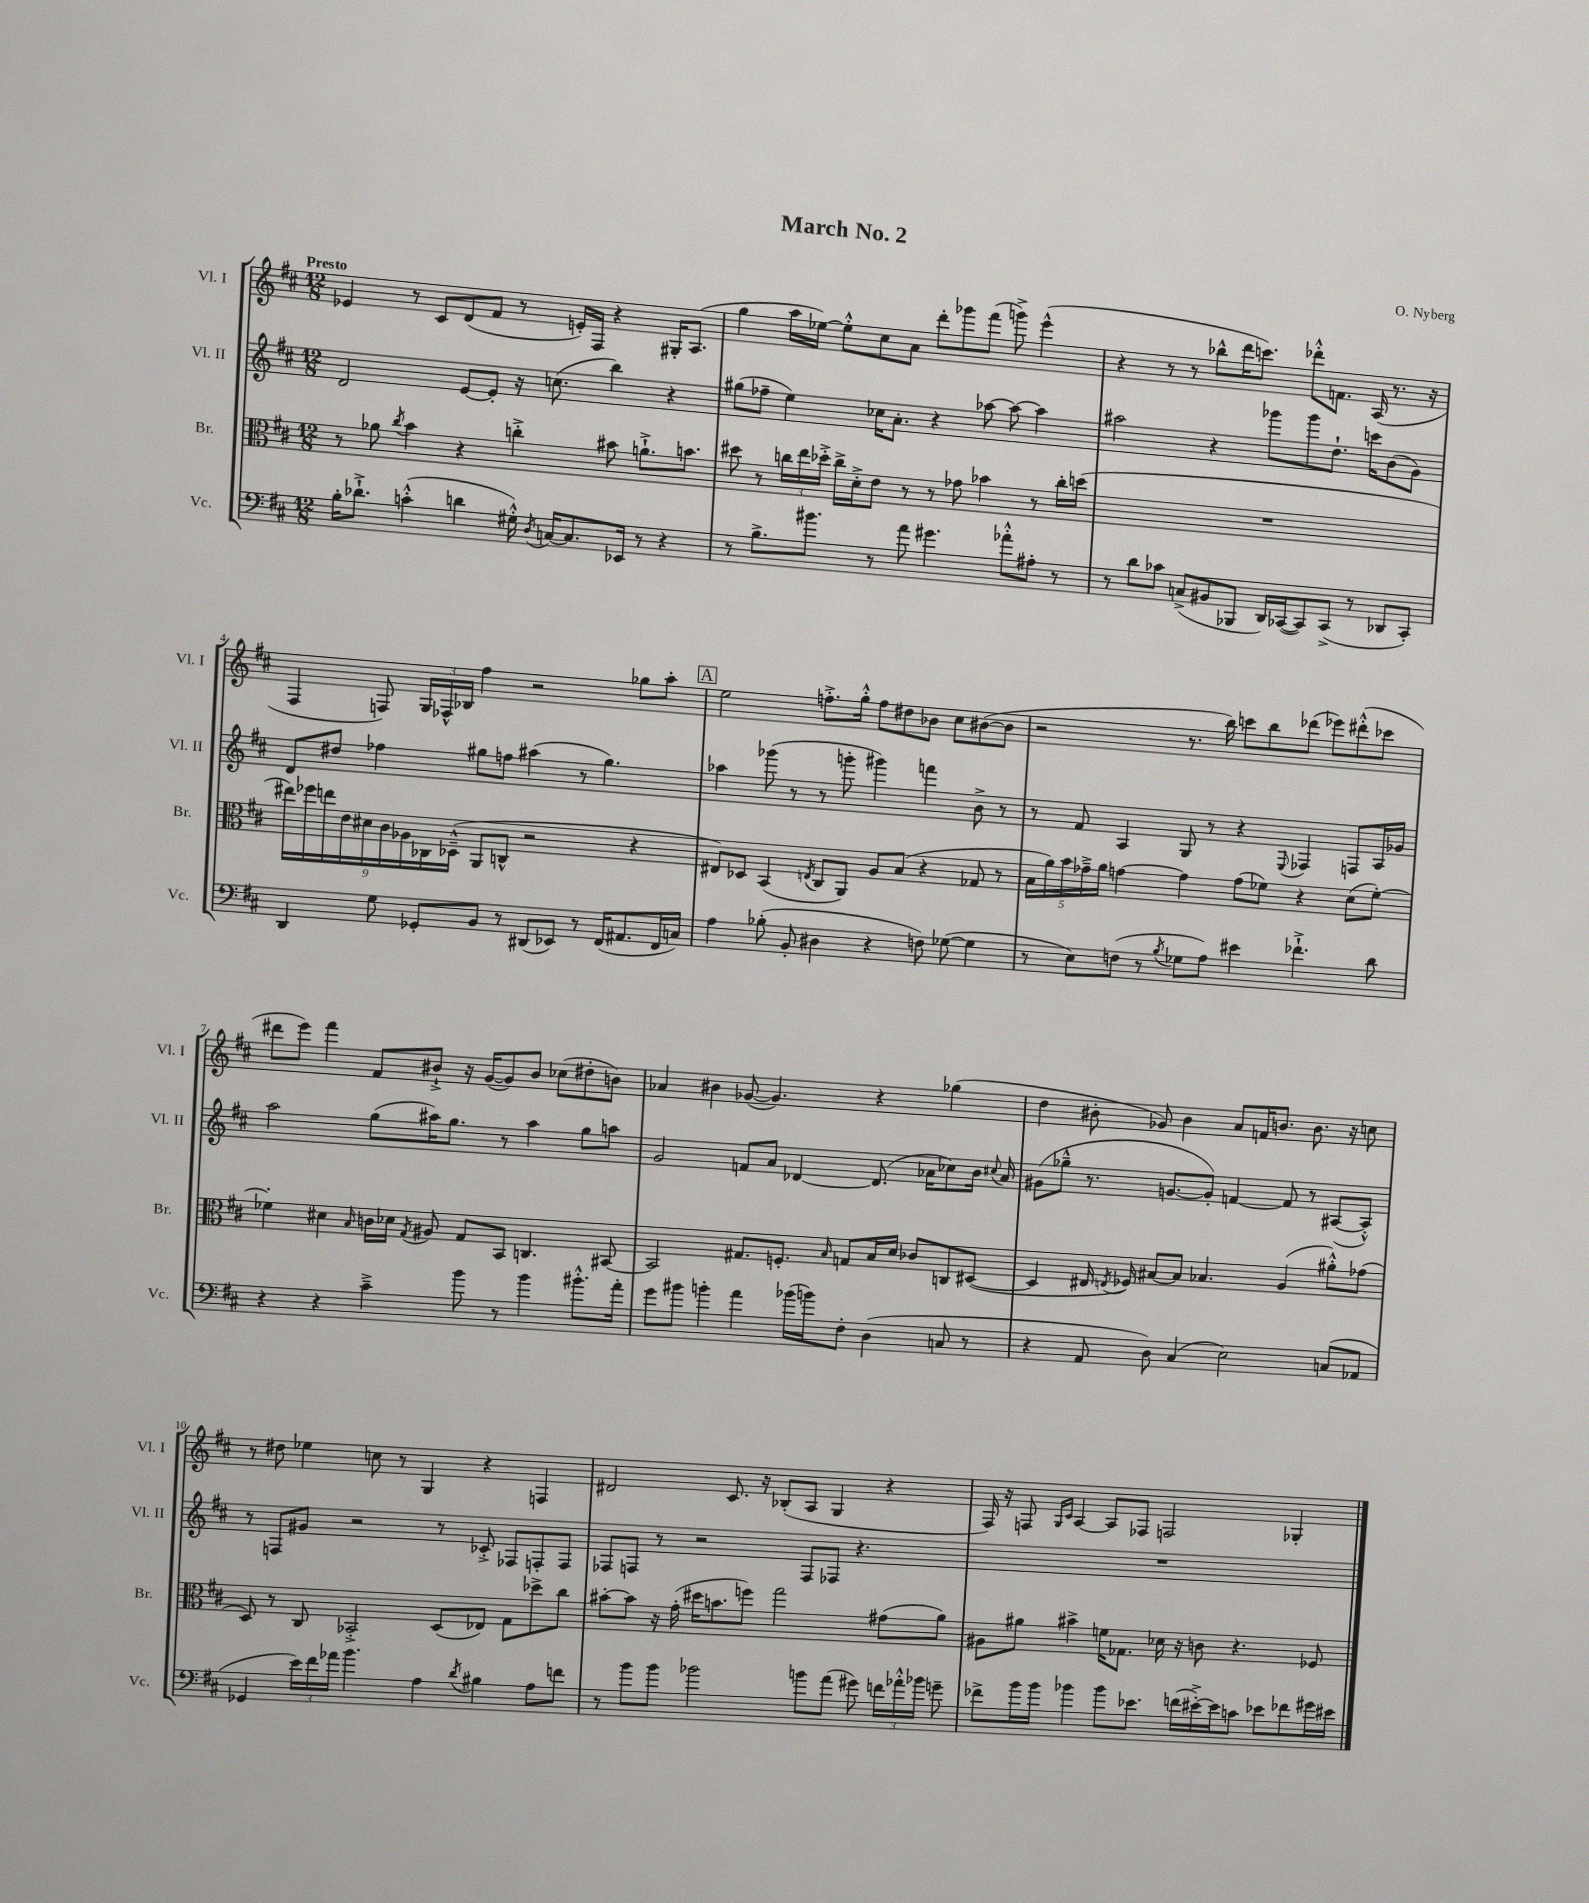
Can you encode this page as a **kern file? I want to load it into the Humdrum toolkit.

**kern	**kern	**kern	**kern
*staff4	*staff3	*staff2	*staff1
*clefF4	*clefC3	*clefG2	*clefG2
*k[f#c#]	*k[f#c#]	*k[f#c#]	*k[f#c#]
*M12/8	*M12/8	*M12/8	*M12/8
16B'	8r	2d	4e-
8.d-`^	.	.	.
.	8a-	.	.
.	8qcc#	.	.
(4c'^^	4b	.	8r
.	.	.	8c#
4d	4r	[8e	(8d
.	.	8e']	8f#
16G#'^^)	4cc'^	16r	8r
8qD	.	.	.
[16C	.	(8.cc	.
8.C]	.	.	16e')
.	.	.	16F#
.	8b#	4bb)	4r
16EE-	.	.	.
8r	8.a`^	.	.
4r	.	4r	16G#'
.	8.b	.	(8.A
=	=	=	=
8r	8dd#	(8gg#	4gg
8.B^	8r	8ff-~	.
.	24cc	4ee)	16aa
.	24ee	.	.
8.b#	.	.	[16ee-)
.	24dd-'^	.	.
.	16cc^	.	8ee-'^^]
.	16d'^	.	.
8r	8e	16cc-	8cc#
.	.	8.a'	.
8a	8r	.	8a
4.g#	8r	4r	8ddd'
.	8g-	.	8ggg-
.	4b-	[8aa-	(8fff#
8a-'^^	.	8aa-_	8ggg^)
8A#'	8r	4aa-]	(4eee^^
8r	16cc'	.	.
.	(16dd	.	.
=	=	=	=
8r	1.r	2aa#	4r
8d	.	.	.
8c-	.	.	8r
(8C^	.	.	8r
8BB#	.	4r	8bb-^^
8BBB-	.	.	16ddd
.	.	.	8.ccc)
16DD)	.	8ggg-	.
([16CC-	.	.	.
8CC-])	.	8ggg-	8ddd-'^^
(8CC-^	.	8.dd`	8.f
8r	.	.	.
.	.	16ccc	(16A
8DD-	.	(8b	8.r
8CC-')	.	8g)	.
.	.	.	16r
=	=	=	=
4DD	18ee#)	8d	4F#
.	18ff-	.	.
.	18ee	.	.
.	.	8dd#	.
.	18e	.	.
.	18d#	.	.
8G	.	4ff-	8F)
.	18c#	.	.
.	18A-	.	.
8GG-'	.	.	24G
.	18C-	.	.
.	.	.	24F-^^
.	(18D-~^^	.	.
.	.	.	24B-
8BB	8AA	8gg#	4ff#
8r	8C^^	8ff	.
(8DD#	2r	(4aa#	2r
8EE-)	.	.	.
8r	.	8r	.
(16FF#	.	4.gg#)	.
8.AA#	.	.	.
.	4r	.	8gg-
16FF#	.	.	8aa'
16C)	.	.	.
=	=	=	=
4A	8E#)	4aa-	2ee
.	8D-	.	.
(8B-'	(4BB	(8ggg-	.
8BB'	.	8r	.
.	8qE	.	.
4D#	8C#	8r	8.ff'^
.	8AA)	8ggg'	.
.	.	.	16gg'^^
4r	8A	4ggg#)	8ff
.	(8B	.	8dd#
8F)	4r	4fff	8b-
([8G-	.	.	8cc#
4G-]	8G-	8b^	([8b#
.	8r	8r	8b#]
=	=	=	=
8r	20B	8r	2r
.	20a)	.	.
.	20b	.	.
8E)	.	8f#	.
.	20g-~^	.	.
.	20a	.	.
(8F	[4g	4A	.
8r	.	.	.
8qB	.	.	.
8G-	4g]	8G	8.r
8A)	.	8r	.
.	.	.	16bb)
4e#	(8g	4r	8ccc
.	8f-)	.	8bb
.	.	8qqE	.
4.f-`^	4r	4F-	(8ddd-
.	.	.	8eee-)
.	(8d	8F	(8ddd#'^^
8d	[8f-')	16A	8ccc-
.	.	16g-	.
=	=	=	=
4r	4f-']	2aa	8ddd#
.	.	.	8eee)
4r	4d#	.	4fff#
.	16qqB	.	.
4c#~^	16c	(8gg	8f#
.	16d-	.	.
.	8qG	.	.
.	8A#	16aa#)	8b#`^
.	.	8.gg	.
8b	8G	.	16r
.	.	.	([16g
8r	8BB	8r	8g])
4b	4.C	4aa#	8b#
.	.	.	(8cc-
8.b#'^^	.	8gg	8dd#'
.	[8BB#	8aa	8b)
16a'	.	.	.
=	=	=	=
8g	2BB#]	2g	4a-
8b#	.	.	.
4b'	.	.	4b#
4a	8.G#	8f	([8g-
.	.	8a	4.g-])
.	8.F'	.	.
(16b-	.	[4d-	.
16b)	.	.	.
.	16qqB	.	.
8F#'	8G	.	.
(4D	16B	(8.d-]	4r
.	16d	.	.
.	8c-	.	.
.	.	16a-	.
8C	8C	8cc-)	(4gg-
8r	([8D#	16b	.
.	.	8qqcc#	.
.	.	16a-	.
=	=	=	=
4r	4D#]	(8g#	4dd
.	.	8gg-~^^	.
8AA	16E#	8.r	8b#'
.	8qE	.	.
.	16F-)	.	.
8D)	[8B#	.	8g-)
.	.	[8.g	.
(4C#	8B#]	.	4b#
.	4.B-	8g'])	.
2E)	.	[4f	8a
.	.	.	16f
.	.	.	8.b
.	(4A	8f]	.
.	.	8r	8.b
(8C	8a#'^^)	([8A#	.
.	.	.	16r
8AA-	(8g-	8A#'^^])	8cc
=	=	=	=
4GG-	8D)	8r	8r
.	8r	8F	8dd#
24e)	8C#	8g#	4ee-
24f#	.	.	.
24a-	.	.	.
4.b	2BB-'^	2r	.
.	.	.	8cc
.	.	.	8r
4A	.	.	4G
.	(8D	8r	.
8qd	.	.	.
4B#	8E-)	8c-'^	4r
.	8G	8F-	.
8A	8dd-^	8F'	4F
8f	8cc#	8F	.
=	=	=	=
8r	[8b#'	8F-	2d#
8b	8b#]	8F	.
8b	16r	8r	.
.	(16g'	.	.
2b-	16dd#	2r	.
.	8.b	.	.
.	.	.	8.c#
.	8ff)	.	.
.	.	.	16r
.	2gg	.	(8B-'
8b	.	8F	8A
(8a	.	8F-	4G
8g#)	.	4.r	.
24f	(8g#	.	4r
24a-'^^	.	.	.
24b-	.	.	.
8g~	8a)	.	.
=	=	=	=
8f-^	8A#	1.r	16F#)
.	.	.	16r
16b	8a#	.	8F
16b	.	.	.
.	.	.	16qqG
.	.	.	16qqc#
4b-	4b#^	.	[4A
8b-	16f	.	8A]
.	8.G-	.	.
8.e-	.	.	8F-
.	16d-	.	2F
(16f	16r	.	.
[16e#'^)	8c	.	.
16e#]	.	.	.
8c	4.r	.	.
8e-	.	.	.
8f-	.	.	4G-'
16g#	8F-	.	.
16e#	.	.	.
==	==	==	==
*-	*-	*-	*-
